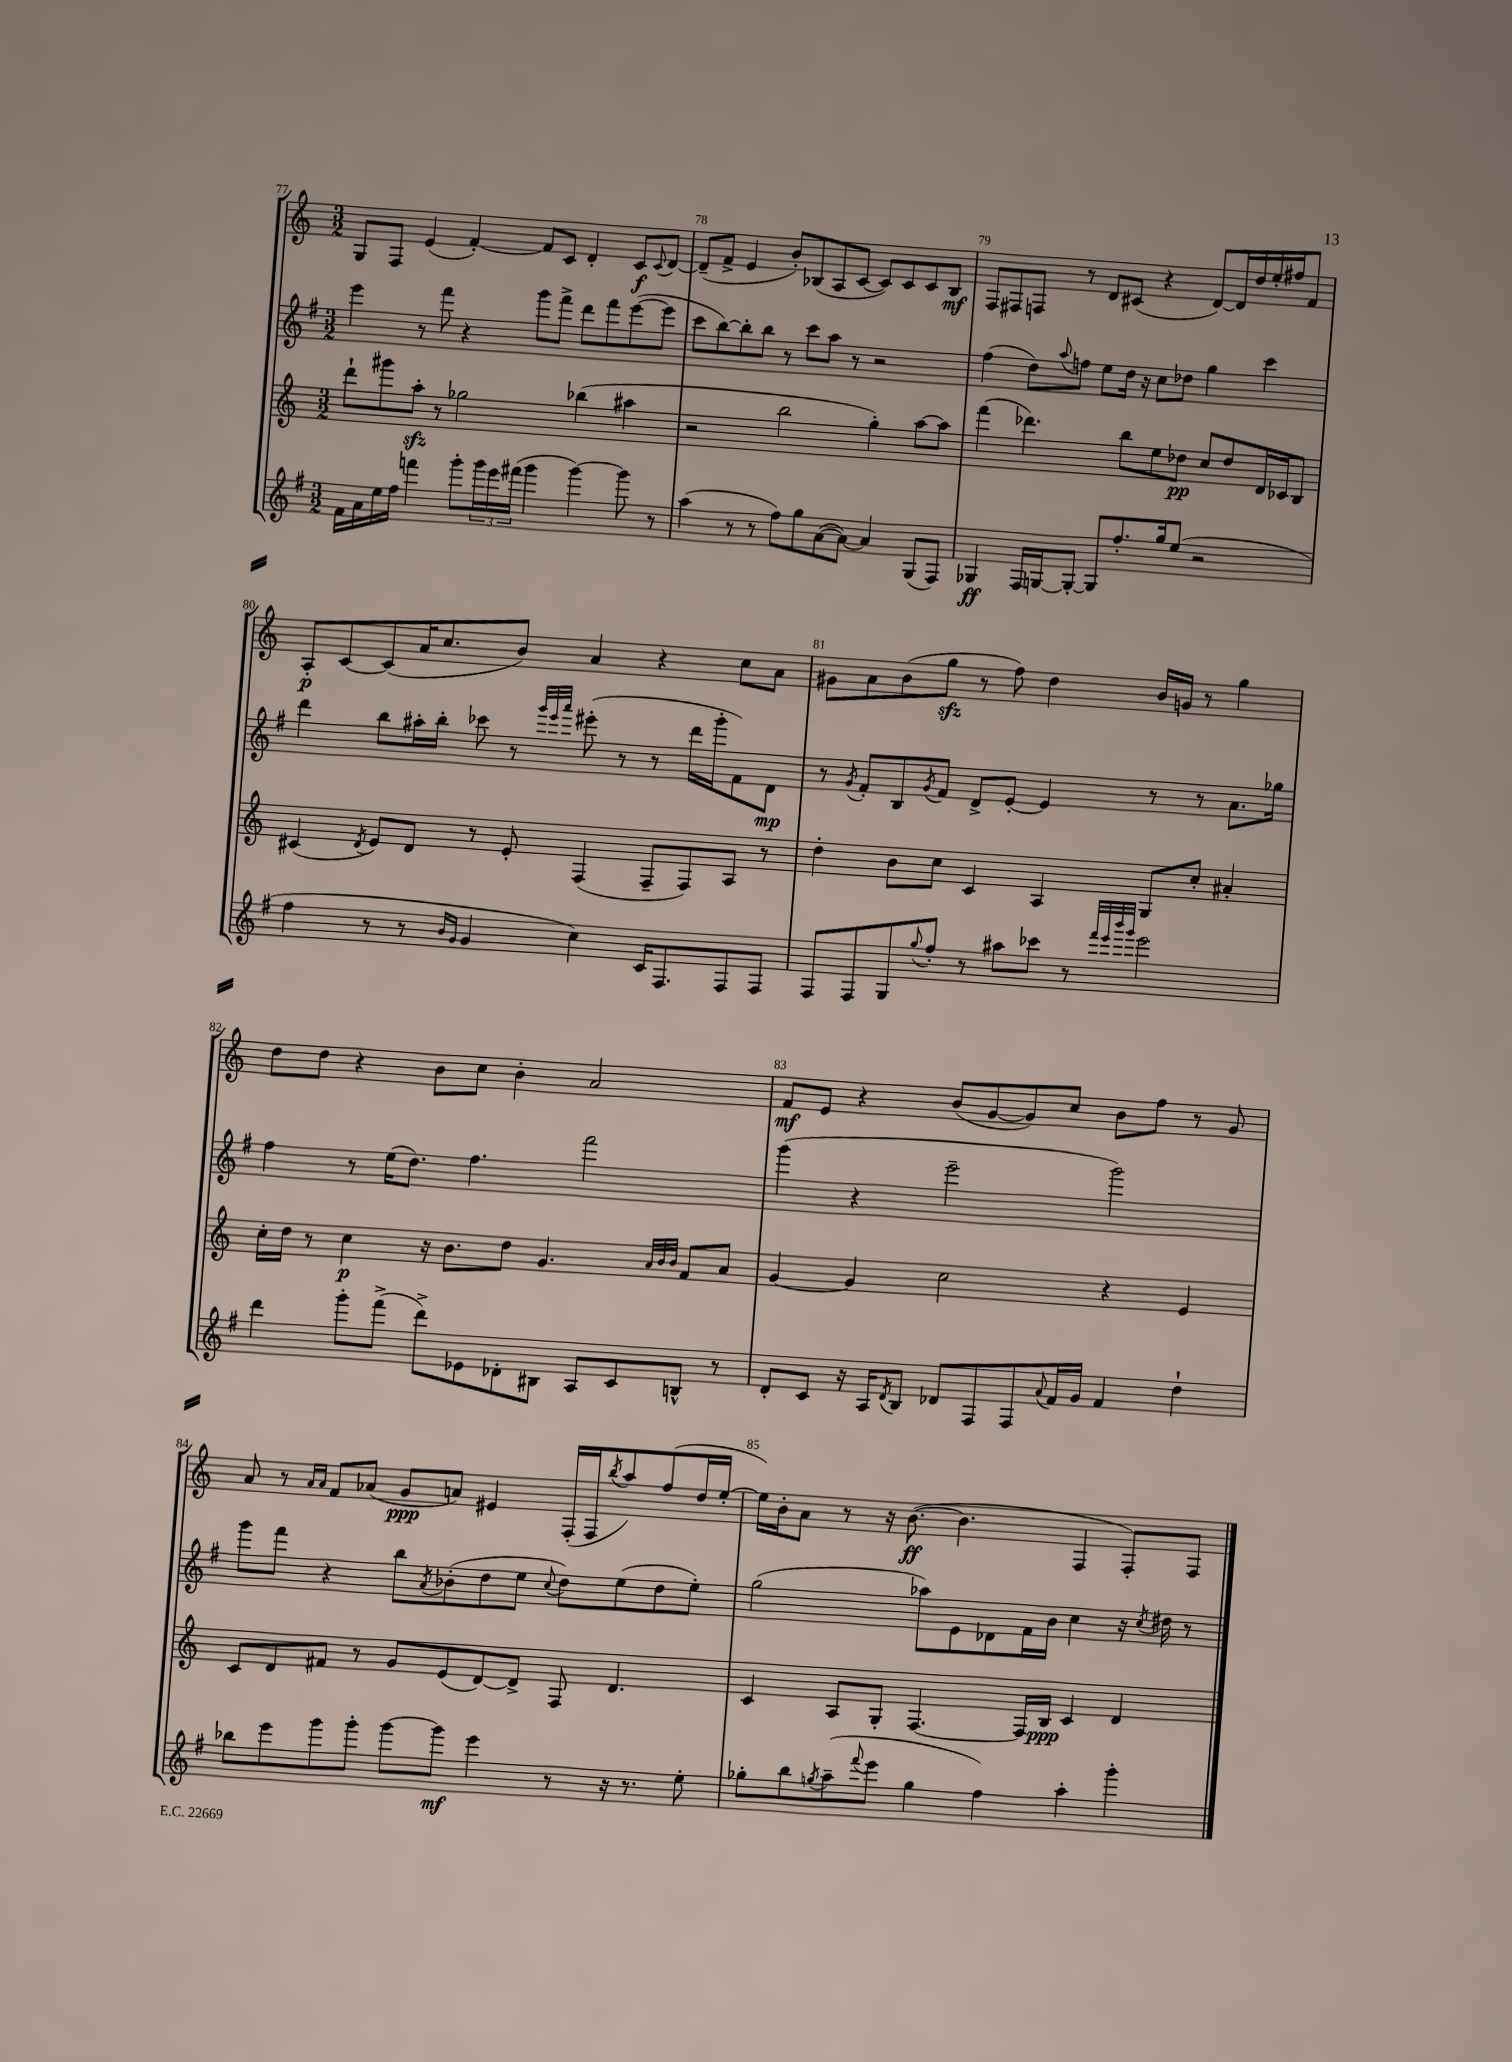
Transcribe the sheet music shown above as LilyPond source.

<<
\new StaffGroup <<
\new Staff = "s0" {
    \clef treble \key c \major \numericTimeSignature \time 3/2
    g8 f8 e'4( f'4~-.) f'8 c'8 d'4-. c'8\f \appoggiatura { c'8 } d'8~ |
    d'8--( f'8-> e'4 b'8-.) bes8( a8 c'8~ c'8) c'8 c'8 bes8\mf |
    f8 fis8 f8 r8 d'8 cis'8( r4 d'8~) d'16 d''16 e''16-. fis''16 f'8 |
    a8-.\p c'8~ c'8( a'16 c''8. b'8) a'4 r4 c''8 a'8 |
    gis'8 a'8 b'8( g''8\sfz r8 f''8) d''4 b'16 g'16 r8 g''4 |
    d''8 d''8 r4 b'8 c''8 b'4-. a'2 |
    f'8\mf e'8 r4 b'8( g'8~ g'8) c''8 b'8 f''8 r8 g'8 |
    a'8 r8 \grace { a'16 a'16 } f'8 aes'8( g'8\ppp a'8) eis'4 f16-.( f16 \acciaccatura { b''8 } a''8) f''8( d''16 e''16~-. |
    e''16) b'16-. a'8 r8 r16 b'8.~\ff( b'4. f4 f8-.) f8 \bar "|." |
}
\new Staff = "s1" {
    \clef treble \key g \major \numericTimeSignature \time 3/2
    e'''4 r8 fis'''8 r4 g'''8 fis'''8-> d'''8 fis'''8 e'''8~( e'''8 |
    c'''8 b''8~) b''8-. b''8 r8 c'''8 a''8 r8 r2 |
    fis''4( d''8) \appoggiatura { a''8 } f''8 e''8 d''16 r16 c''8 des''8 g''4 c'''4 |
    d'''4 b''8 ais''16-. b''16-. ces'''8 r8 \grace { g'''32 e'''32 a'''32 } eis'''8-.( r8 r8 d'''16 g'''16-. fis'8) d'8\mp |
    r8 \acciaccatura { g'8 } fis'8-. b8 \acciaccatura { g'8 } fis'8 d'8-> e'8~-. e'4 r8 r8 a'8. ges''16 |
    fis''4 r8 e''16( d''8.) fis''4. fis'''2 |
    g'''4( r4 e'''2-- g'''2) |
    g'''8 fis'''8 r4 b''8 \acciaccatura { a'8 } bes'8-.( d''8 e''8 \appoggiatura { c''8 } d''8) e''8( d''8 e''8-.) |
    g''2( aes''8) e'8 des'8 fis'16 b'16 c''4 r16 \acciaccatura { c''8 } dis''16 r8 \bar "|." |
}
\new Staff = "s2" {
    \clef treble \key c \major \numericTimeSignature \time 3/2
    d'''8-! gis'''8 a''8-.\sfz r8 ges''2 bes''4( ais''4 |
    r2 b''2 g''4-.) a''8~ a''8 |
    f'''4( des'''4.) b''8 e''8 des''8\pp c''8 des''8 d'16 ces'16 b8 |
    cis'4( \acciaccatura { d'8 } e'8) d'8 r8 e'8-. f4( f8-- f8) a8 r8 |
    d''4-. b'8 c''8 c'4 a4 g8 c''8-. ais'4-. |
    c''16-. d''16 r8 c''4\p r16 b'8. d''8 g'4. \grace { a'32 b'32 b'32 } f'8 a'8 |
    g'4~ g'4 c''2 r4 e'4 |
    c'8 d'8 fis'8 r8 g'8 e'8( d'8~) d'8-> f8 d'4. |
    c'4 a8 g8-. f4.~ f16 b16\ppp c'4 d'4 \bar "|." |
}
\new Staff = "s3" {
    \clef treble \key g \major \numericTimeSignature \time 3/2
    fis'16 a'16 e''16 fis''16 f'''4 g'''8-. \tuplet 3/2 { g'''16 e'''16 fis'''16( } g'''4 g'''4~) g'''8 r8 |
    a''4( r8 r8 fis''8) g''8 a'8~( a'8~) a'4 g8( fis8) |
    ges4\ff fis16 g16~ g8~-. g8 fis''8.-. g''16 e''8( r2 |
    fis''4 r8 r8 \grace { b'16 g'16 } g'4 c''4) c'16 fis8. fis8 fis8 |
    fis8 fis8 g8 \appoggiatura { g''8 } fis''8-. r8 ais''8 ces'''8 r8 \grace { fis'''32 e'''32 b'''32 g'''32 } e'''2 |
    d'''4 g'''8-. fis'''8->( d'''8->) ees'8 des'8-. bis8 a8 c'8 b8-^ r8 |
    d'8-. c'8 r16 a16 \acciaccatura { d'8 } b8 des'8 fis8 fis8 \appoggiatura { a'8 } fis'16 g'16 fis'4 d''4-! |
    bes''8 e'''8 g'''8 g'''8-. g'''8~ g'''8\mf e'''4 r8 r16 r8. e''8-. |
    ges''8-. b''8 \acciaccatura { g''8 } a''8--( \appoggiatura { fis'''8 } e'''8 g''4 fis''4) a''4-. g'''4-. \bar "|." |
}
>>
>>
\layout { \context { \Score currentBarNumber = #77 \override BarNumber.break-visibility = ##(#f #t #t) barNumberVisibility = #all-bar-numbers-visible } }
